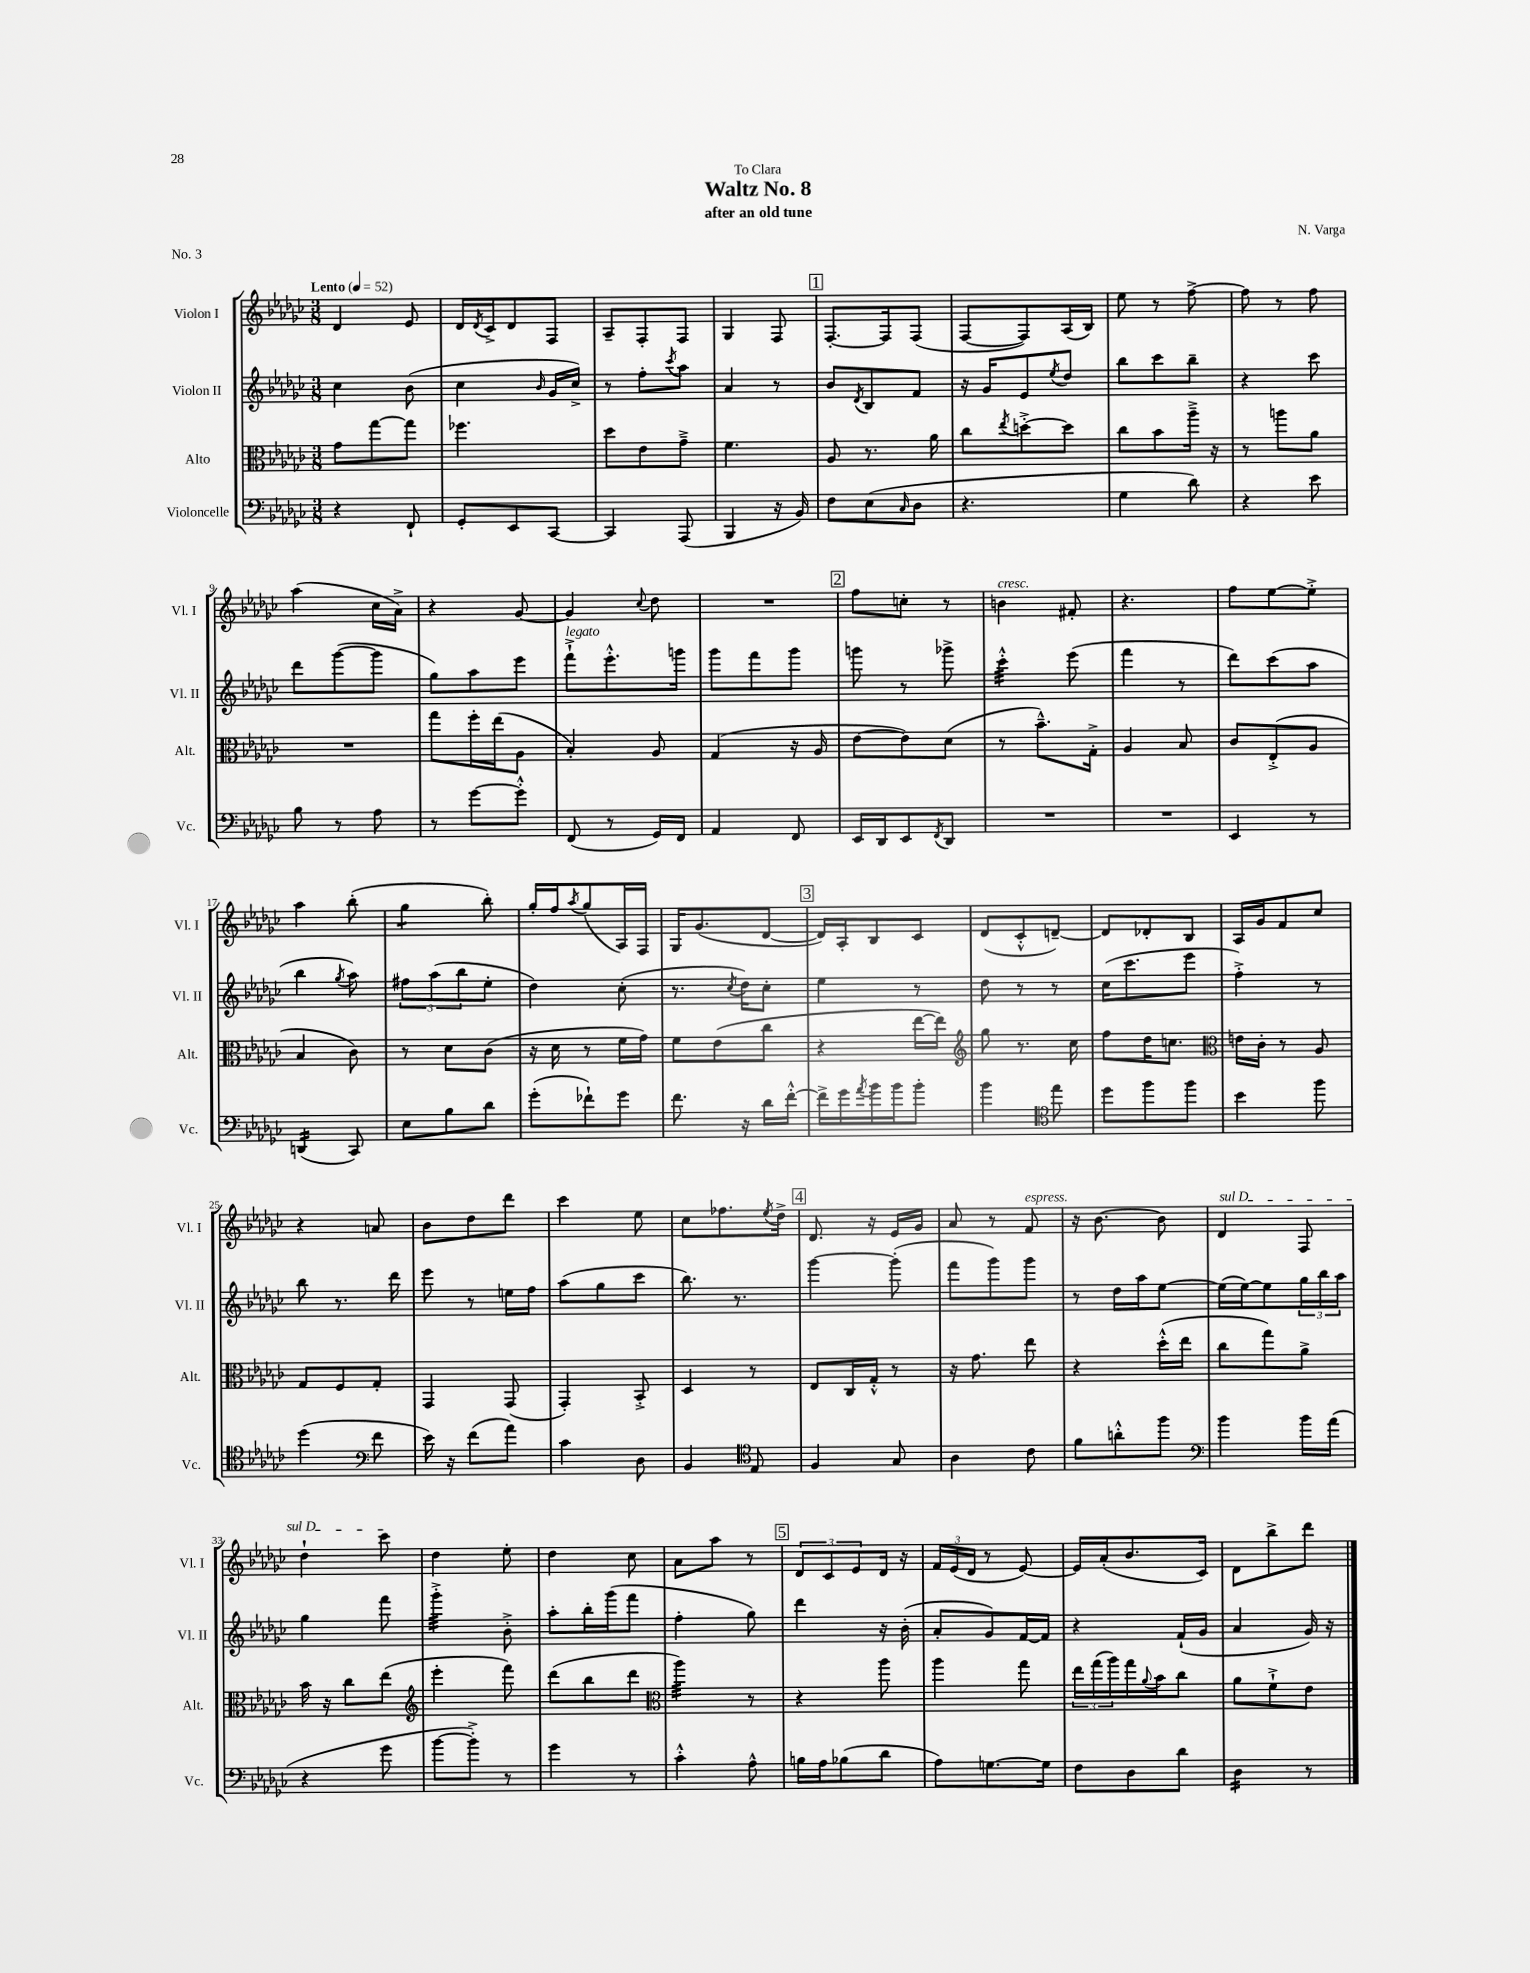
\header { title = "Waltz No. 8" composer = "N. Varga" subtitle = "after an old tune" dedication = "To Clara" piece = "No. 3" }
<<
\new StaffGroup <<
\new Staff = "s0" \with { instrumentName = "Violon I" shortInstrumentName = "Vl. I" } {
    \clef treble \key ges \major \numericTimeSignature \time 3/8 \tempo "Lento" 4 = 52
    des'4 ees'8 |
    des'16 \acciaccatura { des'8 } ces'16-> des'8 f8 |
    aes8-- f8-. f8 |
    ges4 f8 |
    \mark \markup { \box "1" } f8.~-. f16 f8( |
    f8~ f8) aes16( bes16) |
    ees''8 r8 f''8~-> |
    f''8 r8 f''8 |
    aes''4( ces''16 aes'16->) |
    r4 ges'8~ |
    ges'4 \appoggiatura { ces''8 } des''8 |
    R4. |
    \mark \markup { \box "2" } f''8 c''8-. r8 |
    b'4^\markup { \italic "cresc." } fis'8-. |
    r4. |
    f''8 ees''8~ ees''8-.-> |
    aes''4 bes''8-.( |
    ges''4:8 bes''8-.) |
    ges''16-. f''16 \acciaccatura { aes''8 } ges''8( aes16) f16 |
    ges16 ges'8.( des'8~ |
    \mark \markup { \box "3" } des'16) aes16-. bes8 ces'8 |
    des'8( ces'8-.-^ d'8~--) |
    d'8 des'8-. bes8 |
    aes16 ges'16 f'8 ces''8 |
    r4 a'8 |
    bes'8 des''8 des'''8 |
    ces'''4 ees''8 |
    ces''8 fes''8. \acciaccatura { ees''8 } des''16-> |
    \mark \markup { \box "4" } des'8. r16 ees'16 ges'16 |
    aes'8 r8 f'8^\markup { \italic "espress." } |
    r16 bes'8.~ bes'8 |
    \once \override TextSpanner.bound-details.left.text = \markup { \italic "sul D" } des'4\startTextSpan f8 |
    des''4-! ces'''8\stopTextSpan |
    des''4 ees''8-. |
    des''4 ces''8 |
    aes'8 aes''8 r8 |
    \mark \markup { \box "5" } \tuplet 3/2 { des'8 ces'8 ees'8 } des'16 r16 |
    \tuplet 3/2 { f'16 ees'16( des'16 } r8 ees'8~) |
    ees'16 aes'16-.( bes'8. ces'16) |
    des'8 bes''8-> des'''8 \bar "|." |
}
\new Staff = "s1" \with { instrumentName = "Violon II" shortInstrumentName = "Vl. II" } {
    \clef treble \key ges \major \numericTimeSignature \time 3/8
    ces''4 bes'8( |
    ces''4 \grace { bes'16 } ges'16 ces''16->) |
    r8 f''8-. \acciaccatura { ces'''8 } aes''8 |
    aes'4 r8 |
    \mark \markup { \box "1" } bes'8 \acciaccatura { des'8 } bes8 f'8 |
    r16 ges'16 ees'8 \acciaccatura { ees''8 } des''8 |
    bes''8 ces'''8 bes''8-- |
    r4 ces'''8 |
    des'''8 ges'''8~( ges'''8 |
    ges''8) aes''8 ees'''8 |
    f'''8-!->^\markup { \italic "legato" } ees'''8.-.-^ g'''16 |
    ges'''8 f'''8 ges'''8 |
    \mark \markup { \box "2" } g'''8 r8 ges'''8-> |
    ces'''4:32-.-^ ees'''8( |
    f'''4 r8 |
    des'''8) ces'''8( aes''8 |
    bes''4 \acciaccatura { ges''8 } aes''8) |
    \tuplet 3/2 { fis''8 aes''8( bes''8 } ees''8-. |
    des''4) ces''8-.( |
    r8. \acciaccatura { ces''8 } des''16) ces''8-. |
    \mark \markup { \box "3" } ees''4 r8 |
    des''8 r8 r8 |
    ces''16( ces'''8. ees'''8 |
    f''4-.->) r8 |
    bes''8 r8. des'''16 |
    ees'''8 r8 e''16 f''16 |
    aes''8( ges''8 ces'''8 |
    bes''8.) r8. |
    \mark \markup { \box "4" } ges'''4~ ges'''8-.( |
    f'''8 ges'''8) ges'''8 |
    r8 des''16 aes''16 ees''8~ |
    ees''16( ees''16~) ees''8 \tuplet 3/2 { ges''16 bes''16 aes''16 } |
    ges''4 f'''8 |
    ges'''4:32-.-> bes'8-.-> |
    aes''8-. bes''16-. ges'''16( f'''8 |
    f''4-. ges''8) |
    \mark \markup { \box "5" } des'''4 r16 bes'16-.( |
    aes'8-. ges'8) f'16~ f'16 |
    r4 f'16-!( ges'16 |
    aes'4 ges'16) r16 \bar "|." |
}
\new Staff = "s2" \with { instrumentName = "Alto" shortInstrumentName = "Alt." } {
    \clef alto \key ges \major \numericTimeSignature \time 3/8
    ges'8 ges''8~ ges''8 |
    fes''4. |
    des''8 ees'8 ges'8---> |
    f'4. |
    \mark \markup { \box "1" } aes8 r8. aes'16 |
    ces''8 \acciaccatura { ees''8 } d''8~-.-> d''8 |
    ces''8 bes'8 aes''16---> r16 |
    r8 a''8 aes'8 |
    R4. |
    ges''8 f''16-. ees''16( aes8 |
    bes4-.) aes8 |
    ges4( r16 aes16 |
    \mark \markup { \box "2" } ees'8~ ees'8) des'8( |
    r8 bes'8.---^) ges16-.-> |
    aes4 bes8 |
    ces'8 ees8-.->( aes8 |
    bes4 ces'8) |
    r8 des'8 ces'8( |
    r16 des'16 r8 f'16 ges'16) |
    f'8 ees'8( ces''8 |
    \mark \markup { \box "3" } r4 ees''16~ ees''16) |
    \clef treble ges''8 r8. ces''16 |
    f''8 des''16 c''8. |
    \clef alto e'16 ces'16-. r8 aes8 |
    ges8 f8 ges8-. |
    ges,4 ges,8( |
    ges,4-.) bes,8-.-> |
    des4 r8 |
    \mark \markup { \box "4" } ees8 ces16 ges16-.-^ r8 |
    r16 ges'8. ees''8 |
    r4 des''16-.-^( ees''16 |
    ces''8 ges''8) aes'8-> |
    bes'16 r16 ces''8 ees''8( |
    \clef treble ees'''4-. f'''8) |
    des'''8( bes''8 des'''8 |
    \clef alto aes''4:32) r8 |
    \mark \markup { \box "5" } r4 aes''8 |
    aes''4 ges''8 |
    \tuplet 3/2 { ees''16 ges''16( aes''16) } ges''16 \appoggiatura { aes'8 } bes'16 ces''8 |
    aes'8 f'8-!-> ees'8 \bar "|." |
}
\new Staff = "s3" \with { instrumentName = "Violoncelle" shortInstrumentName = "Vc." } {
    \clef bass \key ges \major \numericTimeSignature \time 3/8
    r4 f,8-! |
    ges,8-. ees,8 ces,8~ |
    ces,4 aes,,8( |
    bes,,4 r16 bes,16) |
    \mark \markup { \box "1" } f8 ees8( \grace { ces16 } des8 |
    r4. |
    ges4 des'8) |
    r4 ees'8 |
    bes8 r8 aes8 |
    r8 ges'8~ ges'8-.-^ |
    f,8( r8 ges,16) f,16 |
    aes,4 f,8 |
    \mark \markup { \box "2" } ees,16 des,16 ees,8 \acciaccatura { f,8 } des,8 |
    R4. |
    R4. |
    ees,4 r8 |
    d,4:16( ces,8) |
    ees8 bes8 des'8 |
    ges'8-.( fes'8-!) ges'8 |
    f'8. r16 des'16 f'16~-.-^ |
    \mark \markup { \box "3" } f'16-> ges'16 \acciaccatura { aes'8 } bes'16 bes'16 bes'8-. |
    bes'4 \clef tenor ees''8 |
    des''8 f''8 f''8 |
    bes'4 f''8 |
    des''4( \clef bass f'8 |
    ees'16) r16 f'8( aes'8) |
    ces'4 des8 |
    bes,4 \clef tenor ees8 |
    \mark \markup { \box "4" } f4 ges8 |
    aes4 ces'8 |
    f'8 a'8-.-^ f''8 |
    \clef bass bes'4 bes'16 aes'16( |
    r4 ges'8 |
    bes'8~ bes'8-.->) r8 |
    ges'4 r8 |
    ces'4-.-^ aes8-^ |
    \mark \markup { \box "5" } b16 aes16 bes8( des'8 |
    aes8) g8.~ g16 |
    f8 des8 des'8 |
    des4:16 r8 \bar "|." |
}
>>
>>
